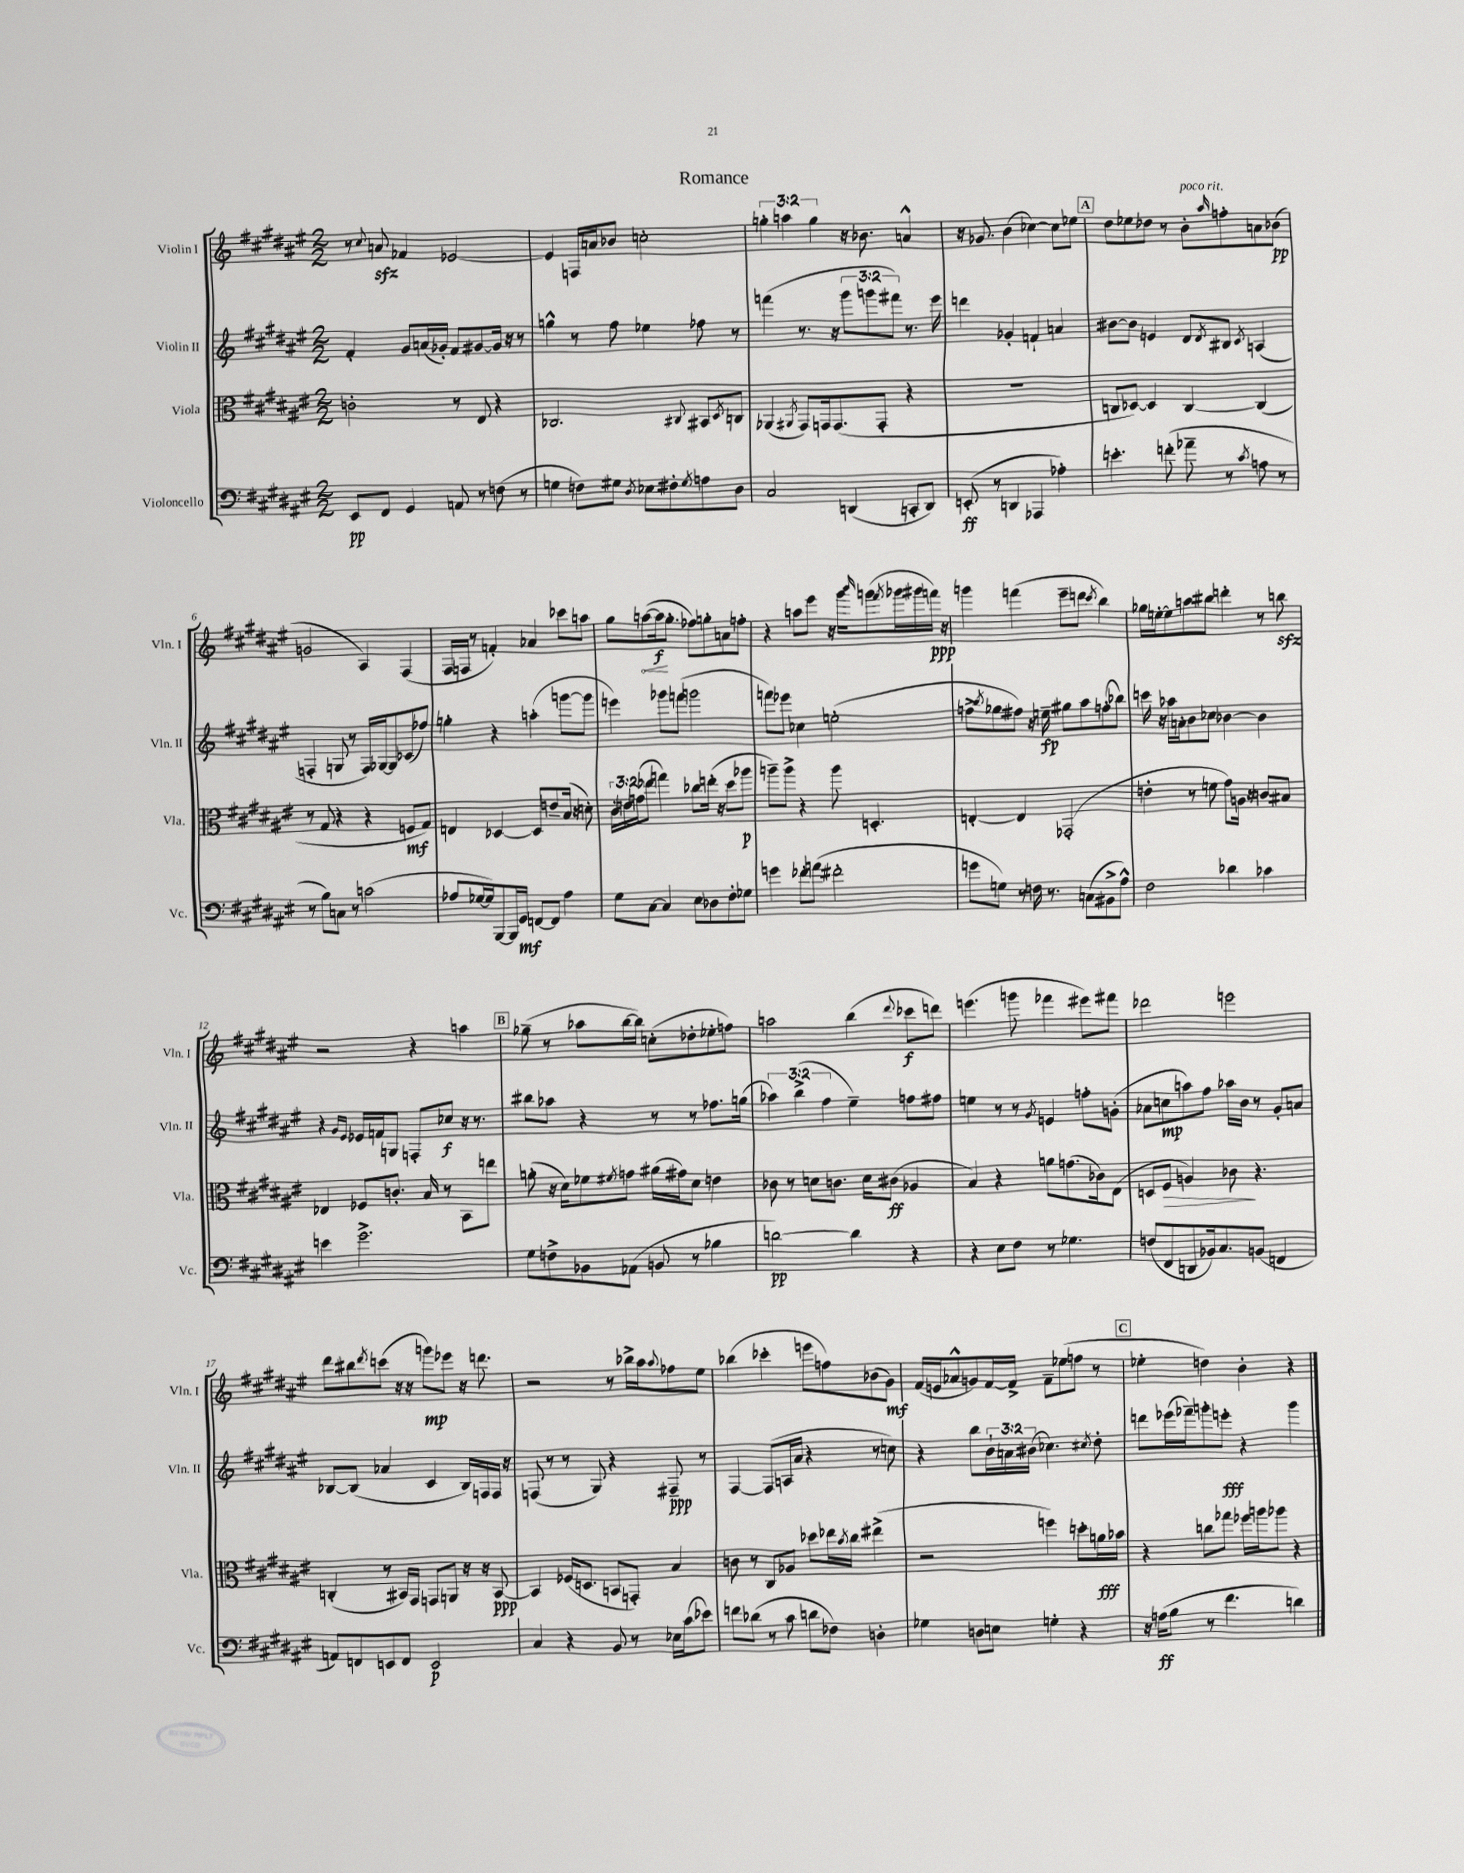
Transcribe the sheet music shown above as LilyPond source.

\header { title = "Romance" }
<<
\new StaffGroup <<
\new Staff = "s0" \with { instrumentName = "Violin I" shortInstrumentName = "Vln. I" } {
    \clef treble \key fis \major \numericTimeSignature \time 2/2 \override Staff.TupletNumber.text = #tuplet-number::calc-fraction-text
    r8 \appoggiatura { cis''8 } a'8\sfz fes'4 ees'2~ |
    ees'4 f16 a'16 bes'8 c''2-. |
    \tuplet 3/2 { g''4-. a''4 g''4 } r16 bes'8. a'4-^ |
    r16 ges'8. b'4( ces''4~) ces''8 ees''8 |
    \mark \markup { \box "A" } dis''8 ees''8 des''8 r8 b'8-.^\markup { \italic "poco rit." } \grace { ais''16 } f''8-. a'8 bes'8\pp( |
    g'2 ais4) fis4( |
    fis16 f16 r8 f'4-.) aes'4 ces'''8 a''8 |
    gis''8 \once \override Hairpin.circled-tip = ##t a''8~\<( a''16\f\! gis''8.-. fes''8) g''8-. a'8 f''8-. |
    r4 a''8 eis'''8 r16 gis'''16 \grace { b'''16 } g'''8( \acciaccatura { fis'''8 } ges'''16 gis'''16 f'''16\ppp) r16 |
    g'''4 f'''4( eis'''8-- d'''8 \acciaccatura { cis'''8 } b''4) |
    ges''16 e''16~-. e''8 a''8 bis''8 d'''4-. r8 b''8\sfz |
    r2 r4 a''4 |
    \mark \markup { \box "B" } ges''8--( r8 aes''8 b''16~ b''16) c''8-.( des''8-. ees''8-. f''8) |
    a''2 b''4( \appoggiatura { dis'''8 } ces'''8\f d'''8) |
    e'''4.( g'''8 fes'''4 eis'''8) fis'''8 |
    des'''2 e'''2 |
    dis'''8 bis''8 \acciaccatura { dis'''8 } c'''8( r16 r16 g'''8\mp) ees'''8 r16 d'''8. |
    r2 r8 bes''16-> ais''16 \appoggiatura { ais''8 } fes''8 eis''8 |
    bes''4( ces'''4-. e'''8 f''8) bes'8( gis'8\mf) |
    fis'16( e'16 aes'8-^ g'8) fis'16~ fis'16-> fis'8-- ees''8( f''8 r8 |
    \mark \markup { \box "C" } ees''4-. d''4) b'4-. r4 \bar "|." |
}
\new Staff = "s1" \with { instrumentName = "Violin II" shortInstrumentName = "Vln. II" } {
    \clef treble \key fis \major \numericTimeSignature \time 2/2 \override Staff.TupletNumber.text = #tuplet-number::calc-fraction-text
    fis'4-. gis'8 a'16( ges'16-.) fis'8 gis'8~ gis'16 r16 r8 |
    g''4-^ r8 fis''8 ees''4 fes''8 r8 |
    f'''4( r8. r16 \tuplet 3/2 { gis'''8 g'''8 fis'''8) } r8. eis'''16 |
    d'''4 ges'4-. f'4-! a'4 |
    \mark \markup { \box "A" } bis'8~ bis'8 e'4 dis'8 \acciaccatura { dis'8 } bis8 \acciaccatura { cis'8 } a4( |
    f4-. g8 r8 f16) ges16~ ges8 ces'8( fes''8) |
    g''4-. r4 a''4-.( g'''8~ g'''8 |
    e'''4) ges'''8 f'''8( g'''2 |
    f'''8) ees'''8 ces''4 e''2-.( |
    f''8-> \acciaccatura { b''8 } ges''8 fis''8) r16 e''16--\fp gis''8 ais''8 f''8-.( bes''8) |
    c'''16 r16 aes''16 a'16-. b'8 ces''8 bes'4~ bes'4 |
    r4 \grace { gis'16 eis'16 } ees'16 f'16 g8 f8-. ces''8\f r16 r8. |
    \mark \markup { \box "B" } bis''8 aes''8 r4 r8 r8 fes''8. g''16( |
    \tuplet 3/2 { aes''4) b''4->( fis''4 } eis''4--) f''8 fis''8 |
    e''4 r8 r8 \acciaccatura { gis'8 } e'4 f''8-. g'8-.( |
    aes'8 c''8\mp a''8) fis''8 aes''16 b'16 r8 gis'8-. a'8 |
    bes8~ bes8( aes'4 cis'4 bes16) f16 f16 r16 |
    f8( r8 r8 gis8) r4 fis8--\ppp r8 |
    fis4~ fis8( a16 ais'16 r4 r8 c''8) |
    r4 b''8 \tuplet 3/2 { b'16-! a'16 bis'16( } ces''4.) \acciaccatura { cis''8 } dis''8-. |
    \mark \markup { \box "C" } d'''8 ees'''16( fes'''16--) g'''8-. e'''8-.\fff r4 g'''4 \bar "|." |
}
\new Staff = "s2" \with { instrumentName = "Viola" shortInstrumentName = "Vla." } {
    \clef alto \key fis \major \numericTimeSignature \time 2/2 \override Staff.TupletNumber.text = #tuplet-number::calc-fraction-text
    c'2-. r8 eis8 r4 |
    ces2. \appoggiatura { cis8 } bis,8 \acciaccatura { dis8 } c8 |
    aes,4( \acciaccatura { ais,8 } gis,8) g,16 g,8.( g,8-. r4 |
    R1 |
    \mark \markup { \box "A" } c8 des8~) des4 c4~ c4( |
    r8 gis8 r4 r4 f8\mf gis8) |
    e4 des4~ des8 e'8-- b16( r16 d'8-.) |
    \tuplet 3/2 { cis'16-. e'16 g'16( } ees''8 g''4) ces''8 e''16-.( r16 dis''8 aes''8\p |
    a''8--) a''8-> r4 a''8 d4.-. |
    e4~-. e4 ges,2-.( |
    e'4-. r8 f'8 gis'8) a16 r16 c'8 bis8 |
    ees4 fes8 c'8.-. b16 r8 b,8 e''8 |
    \mark \markup { \box "B" } a'8-.( r16 dis'16) fes'8 \acciaccatura { fis'8 } g'8 ais'16( gis'16) dis'8 e'4 |
    ces'8 r8 d'8 c'8. d'16 cis'8\ff( aes4 |
    b4) r4 a'8 g'8.( ces'16) eis8( |
    d8 fis8\> a4) ces'8\! r4. |
    c4-.( r8 bis,16) gis,16 g,8 a,8 r16 r16 bis,8~\ppp |
    bis,4 fes16( d8. b,8 g,8-.) b4 |
    c'8 r8 cis8 aes8 des''8 ees''16 \acciaccatura { b'8 } cis''16 eis''4->( |
    r2 f''4) d''8-. a'16\fff bes'16 |
    \mark \markup { \box "C" } r4 c''8 ges''8 fes''16 a''16 aes''8 r4 \bar "|." |
}
\new Staff = "s3" \with { instrumentName = "Violoncello" shortInstrumentName = "Vc." } {
    \clef bass \key fis \major \numericTimeSignature \time 2/2
    eis,8\pp fis,8 gis,4 a,8 r8 f8( r8 |
    g4 f8) gis8 \acciaccatura { dis8 } ees8 fis8-. \acciaccatura { gis8 } a8 dis8 |
    cis2 d,4( c,8-. d,8) |
    e,8-.\ff( r8 d,4 aes,,4 aes4-.) |
    \mark \markup { \box "A" } e'4.-. f'8-.( aes'8-- r8 \acciaccatura { cis'8 } a8 r8 |
    r8 b8) c8 r8 c'2( |
    aes8 ges16~ ges16) b,,8~ b,,16 gis,16\mf f,8~ f,8 aes4 |
    gis8 cis8~ cis4 eis8 des8 fis8-. ges8 |
    g'4 fes'8-. a'8( fis'2-. |
    g'8 g8) r8 f16 r8. c8( bis,8-> ais8-^) |
    fis2 des'4 ces'4 |
    e'4 gis'2.-> |
    \mark \markup { \box "B" } gis8 f8-> bes,8 aes,8( b,8 r8 bes4 |
    d'2~\pp) d'4 r4 |
    r4 eis8 fis8 r8 ges4. |
    f8( fis,8 d,8 bes,16) cis8. b,8( f,4 |
    a,8) f,8 e,8 f,8 e,2\p |
    cis4 r4 b,8 r8 ees16 cis'16( ees'8) |
    f'8 des'8( r8 cis'8 d'8 fes8) d4-. |
    ges4 d8 e8 g4-. r4 |
    \mark \markup { \box "C" } r16 a16\ff( b8 r8 fis'4. d'4) \bar "|." |
}
>>
>>
